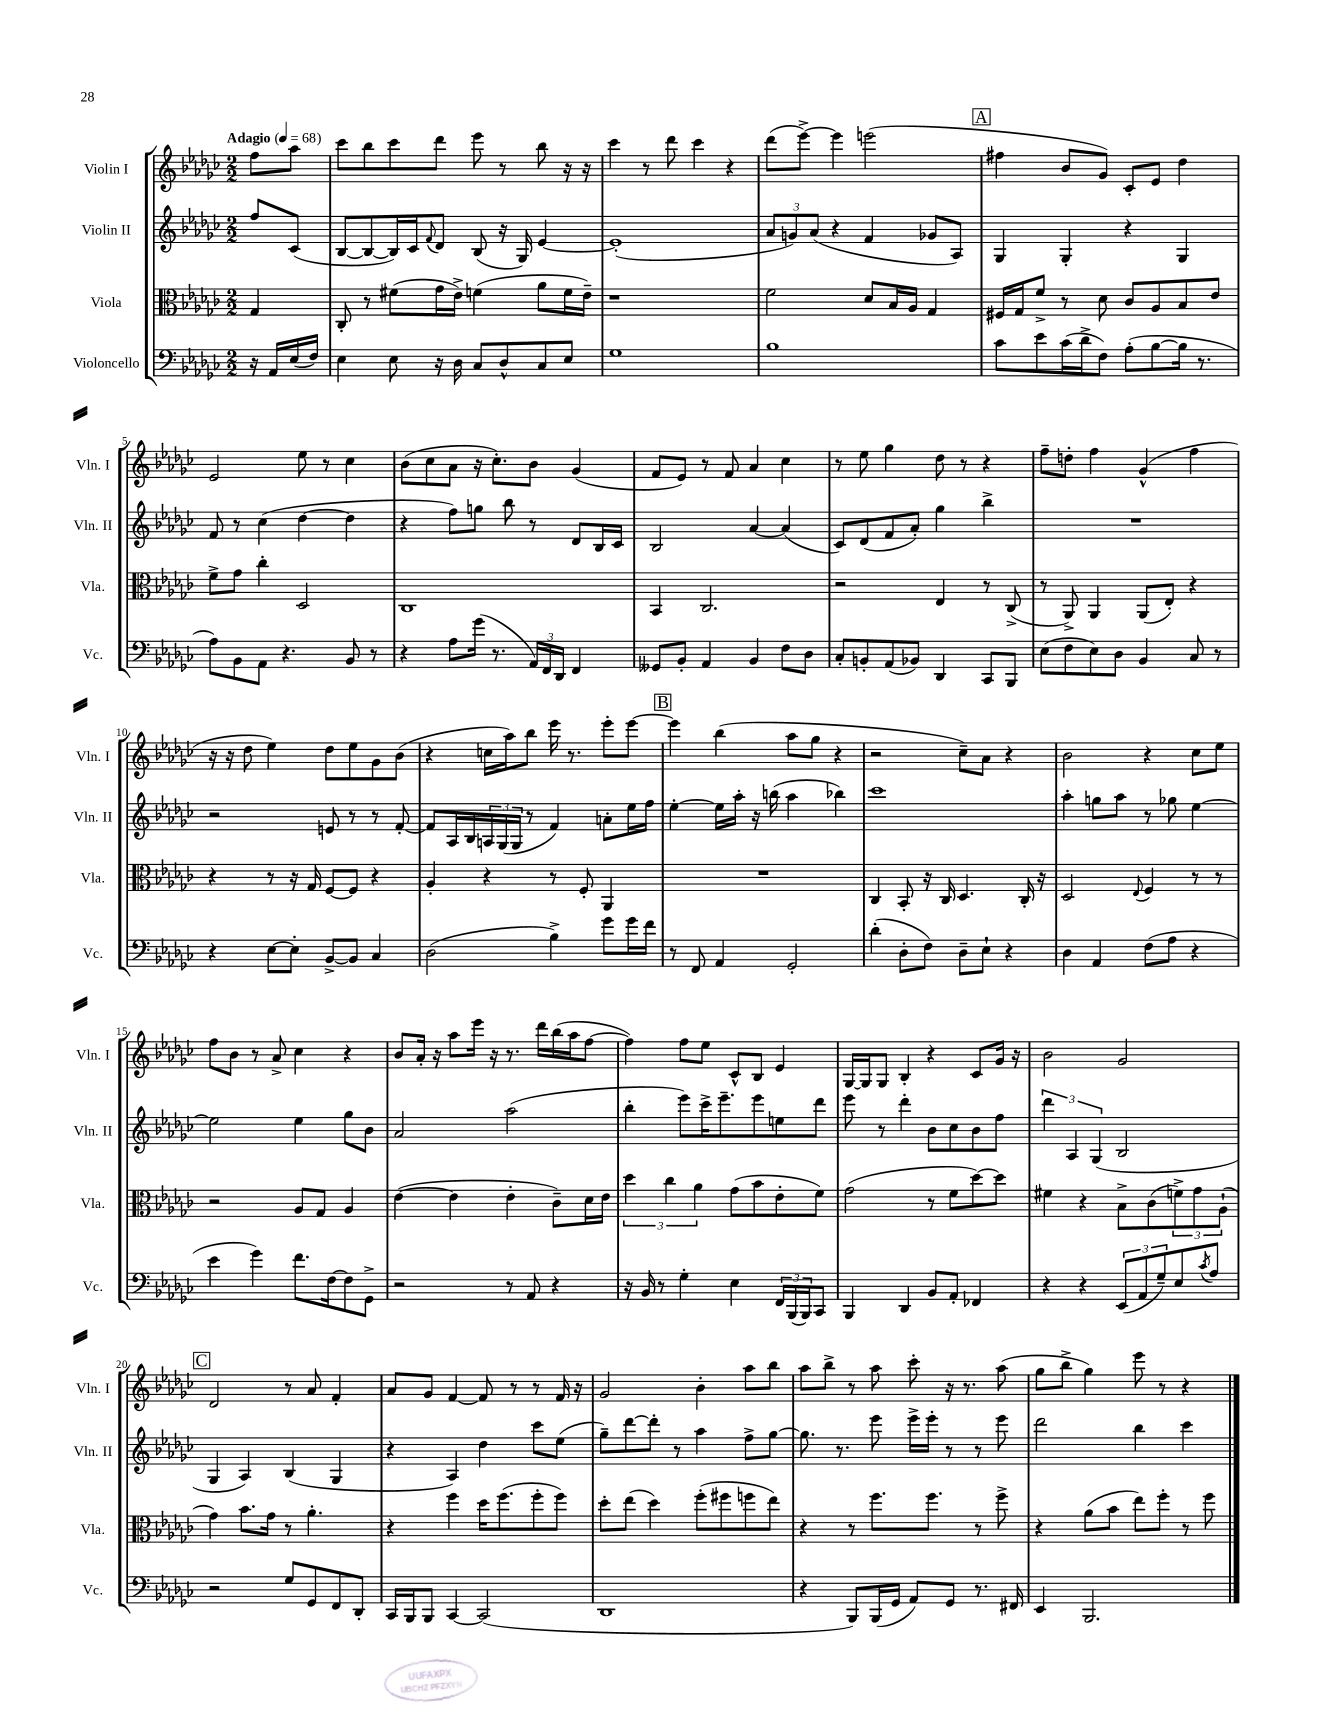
<<
\new StaffGroup <<
\new Staff = "s0" \with { instrumentName = "Violin I" shortInstrumentName = "Vln. I" } {
    \clef treble \key ges \major \numericTimeSignature \time 2/2 \partial 4 \tempo "Adagio" 4 = 68
    f''8 aes''8 |
    ces'''8 bes''8 ces'''8 des'''8 ees'''8 r8 bes''8 r16 r16 |
    ces'''4 r8 des'''8 ces'''4 r4 |
    des'''8( ees'''8~->) ees'''4 e'''2( |
    \mark \markup { \box "A" } fis''4 bes'8 ges'8) ces'8-. ees'8 des''4 |
    ees'2 ees''8 r8 ces''4 |
    bes'8( ces''8 aes'8 r16 ces''8.-.) bes'8 ges'4( |
    f'8 ees'8) r8 f'8 aes'4 ces''4 |
    r8 ees''8 ges''4 des''8 r8 r4 |
    f''8-- d''8-. f''4 ges'4-^( f''4 |
    r16 r16 des''8 ees''4) des''8 ees''8 ges'8 bes'8( |
    r4 c''16 aes''16) bes''8 ees'''16 r8. ees'''8-. ees'''8~ |
    \mark \markup { \box "B" } ees'''4 bes''4( aes''8 ges''8 r4 |
    r2 ces''8--) aes'8 r4 |
    bes'2 r4 ces''8 ees''8 |
    f''8 bes'8 r8 aes'8-> ces''4 r4 |
    bes'8 aes'16-. r16 aes''8 ees'''16 r16 r8. des'''16 bes''16( aes''16 f''8~ |
    f''4) f''8 ees''8 ces'8-^ bes8 ees'4 |
    ges16~ ges16 ges8 bes4-. r4 ces'8 ges'16 r16 |
    bes'2 ges'2 |
    \mark \markup { \box "C" } des'2 r8 aes'8 f'4-. |
    aes'8 ges'8 f'4~ f'8 r8 r8 f'16 r16 |
    ges'2 bes'4-. aes''8 bes''8 |
    aes''8 bes''8-> r8 aes''8 ces'''8-. r16 r8. aes''8( |
    ges''8 bes''8-> ges''4) ees'''8 r8 r4 \bar "|." |
}
\new Staff = "s1" \with { instrumentName = "Violin II" shortInstrumentName = "Vln. II" } {
    \clef treble \key ges \major \numericTimeSignature \time 2/2 \partial 4
    f''8 ces'8( |
    bes8~ bes8~ bes16) ces'16 \appoggiatura { f'8 } des'8 bes8( r16 ges16) ees'4~ |
    ees'1-.( |
    \tuplet 3/2 { aes'8 g'8) aes'8( } r4 f'4 ges'8 aes8) |
    \mark \markup { \box "A" } ges4 ges4-. r4 ges4 |
    f'8 r8 ces''4( des''4~ des''4 |
    r4 f''8) g''8 bes''8 r8 des'8 bes16 ces'16 |
    bes2 aes'4~ aes'4( |
    ces'8) des'8( f'8 aes'8-.) ges''4 bes''4-> |
    R1 |
    r2 e'8 r8 r8 f'8~-. |
    f'8 aes16 bes16 \tuplet 3/2 { a16 ges16( ges16 } r8 f'4) a'8-. ees''16 f''16 |
    \mark \markup { \box "B" } ees''4~-. ees''16 aes''16-. r16 b''16( aes''4 bes''4) |
    ces'''1 |
    aes''4-. g''8 aes''8 r8 ges''8 ees''4~ |
    ees''2 ees''4 ges''8 bes'8 |
    aes'2 aes''2( |
    bes''4-. ees'''8) ces'''16-> ees'''8.-- ees'''8 e''8 des'''8 |
    ees'''8 r8 des'''4-. bes'8 ces''8 bes'8 f''8 |
    \tuplet 3/2 { des'''4 aes4 ges4( } bes2 |
    \mark \markup { \box "C" } ges4 aes4) bes4( ges4 |
    r4 aes4) des''4 ces'''8 ees''8( |
    ges''8--) des'''8~ des'''8-. r8 aes''4 f''8-> ges''8~ |
    ges''8. r8. ees'''8 ees'''16-> ees'''16-. r8 r8 ees'''8 |
    des'''2 bes''4 ces'''4 \bar "|." |
}
\new Staff = "s2" \with { instrumentName = "Viola" shortInstrumentName = "Vla." } {
    \clef alto \key ges \major \numericTimeSignature \time 2/2 \partial 4
    ges4 |
    ces8-. r8 fis'8( ges'16 ees'16->) f'4( aes'8 f'16 ees'16--) |
    r1 |
    f'2 des'8 bes16 aes16 ges4 |
    \mark \markup { \box "A" } fis16 ges16 f'8-> r8 des'8 ces'8 aes8 bes8 ees'8 |
    f'8-> ges'8 ces''4-. des2 |
    ces1 |
    bes,4 ces2. |
    r2 ees4 r8 ces8->( |
    r8 aes,8->) aes,4 aes,8( ees8-.) r4 |
    r4 r8 r16 ges16 f8~ f8 r4 |
    aes4-. r4 r8 f8-. aes,4 |
    \mark \markup { \box "B" } R1 |
    ces4 bes,8-. r16 ces16 des4. ces16-. r16 |
    des2 \appoggiatura { ees8 } f4 r8 r8 |
    r2 aes8 ges8 aes4 |
    ees'4~( ees'4 ees'4-. ces'8--) des'16 ees'16 |
    \tuplet 3/2 { des''4 ces''4 aes'4 } ges'8( bes'8 ees'8-. f'8) |
    ges'2( r8 f'8 des''8~) des''8 |
    fis'4 r4 bes8-> ces'8( \tuplet 3/2 { f'8->) ges'8 aes8-!( } |
    \mark \markup { \box "C" } ges'4) bes'8. ges'16 r8 aes'4.-. |
    r4 f''4 des''16 f''8.( f''8-. f''8) |
    des''8-. ees''8( des''4) f''8-.( fis''8 f''8 ees''8) |
    r4 r8 f''8. f''8. r8 f''8-> |
    r4 aes'8( bes'8 ees''8) f''8-. r8 f''8 \bar "|." |
}
\new Staff = "s3" \with { instrumentName = "Violoncello" shortInstrumentName = "Vc." } {
    \clef bass \key ges \major \numericTimeSignature \time 2/2 \partial 4
    r16 aes,16 ees16( f16) |
    ees4 ees8 r16 des16 ces8 des8-^ ces8 ees8 |
    ges1 |
    bes1 |
    \mark \markup { \box "A" } ces'8 ees'8 ces'16( des'16-> f8) aes8-.( bes8~ bes16 r8. |
    aes8) bes,8 aes,8 r4. bes,8 r8 |
    r4 aes8 ges'16( r8. \tuplet 3/2 { aes,16) f,16 des,16 } f,4 |
    geses,8 bes,8-. aes,4 bes,4 f8 des8 |
    ces8-. b,8-. aes,8( bes,8) des,4 ces,8 bes,,8 |
    ees8( f8 ees8) des8 bes,4 ces8 r8 |
    r4 ees8~ ees8-. bes,8~-> bes,8 ces4 |
    des2( bes4->) ges'8 ges'16 f'16 |
    \mark \markup { \box "B" } r8 f,8 aes,4 ges,2-. |
    des'4-.( des8-. f8) des8-- ees8-! r4 |
    des4 aes,4 f8( aes8 r4 |
    ees'4 ges'4) f'8. f16~ f8 ges,8-> |
    r2 r8 aes,8 r4 |
    r16 bes,16 r8 ges4-. ees4 \tuplet 3/2 { f,16 bes,,16( bes,,16) } ces,8 |
    bes,,4 des,4 bes,8 aes,8-. fes,4 |
    r4 r4 \tuplet 3/2 { ees,8( aes,8 ges8--) } ees8 \acciaccatura { ces'8 } aes8 |
    \mark \markup { \box "C" } r2 ges8 ges,8 f,8 des,8-. |
    ces,16 bes,,16 bes,,8 ces,4~ ces,2( |
    des,1 |
    r4 bes,,8) bes,,16( ges,16 aes,8) ges,8 r8. fis,16 |
    ees,4 bes,,2. \bar "|." |
}
>>
>>
